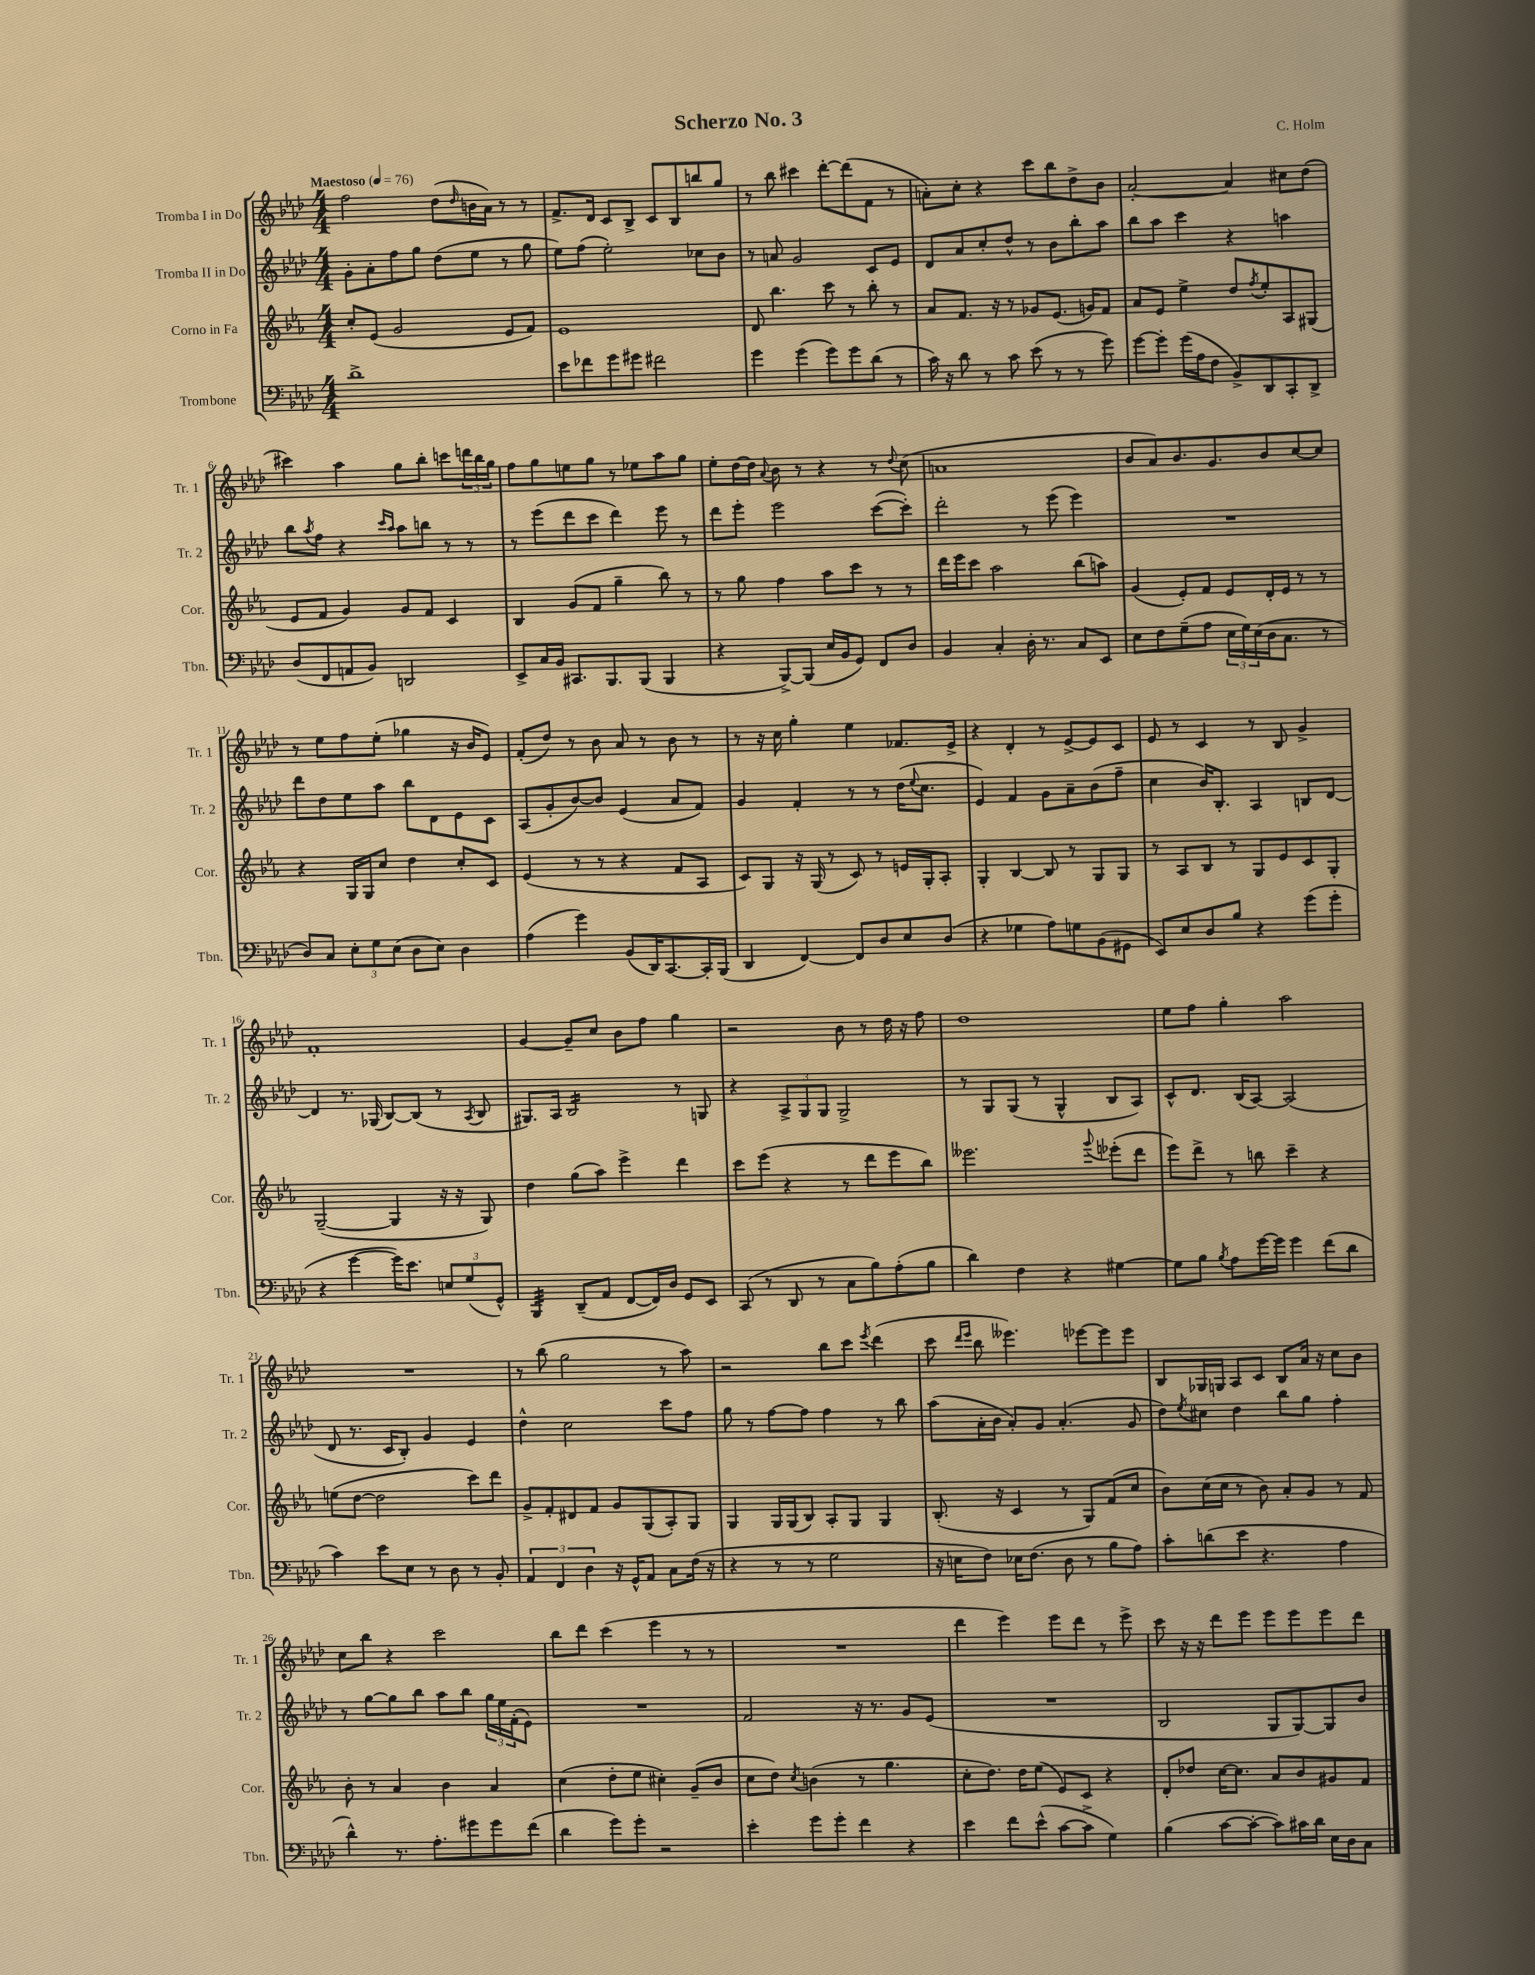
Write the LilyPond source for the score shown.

\header { title = "Scherzo No. 3" composer = "C. Holm" }
<<
\new StaffGroup <<
\new Staff = "s0" \with { instrumentName = "Tromba I in Do" shortInstrumentName = "Tr. 1" } {
    \clef treble \key aes \major \numericTimeSignature \time 4/4 \tempo "Maestoso" 4 = 76
    f''2 des''8( \grace { des''16 } b'16 aes'16) r8 r8 |
    f'8.-> des'16 c'8 bes8-> c'8 bes8 b''8 g''8 |
    r8 bes''8 cis'''4 des'''8~-. des'''8( f'8 r8 |
    a'8-.) c''8-. r4 c'''8 bes''8 des''8-> bes'8 |
    aes'2~-. aes'4 cis''8 des''8( |
    cis'''4) aes''4 g''8 bes''8-. c'''8 \tuplet 3/2 { d'''16 bes''16 g''16 } |
    f''8 g''8 e''8 g''8 r8 ees''8 aes''8 g''8 |
    ees''8-. des''16~ des''16 \appoggiatura { aes'8 } bes'8 r8 r4 r8 \appoggiatura { des''8 } c''8( |
    a'1 |
    bes'8 aes'8) bes'8. g'8. bes'8 c''8~ c''8 |
    r8 ees''8 f''8 ees''8-.( ges''4 r16 bes'16 ees'8) |
    f'8-.( des''8) r8 bes'8 aes'8 r8 bes'8 r8 |
    r8 r16 c''16 g''4-. ees''4 fes'8. ees'16-> |
    r4 des'4-. r8 ees'8~-> ees'8 c'8 |
    ees'8 r8 c'4 r8 bes8 g'4-> |
    f'1-. |
    g'4~ g'8-- c''8 bes'8 f''8 g''4 |
    r2 bes'8 r8 des''16 r16 f''8 |
    des''1 |
    ees''8 f''8 g''4-. aes''2 |
    R1 |
    r8 bes''8( g''2 r8 aes''8) |
    r2 bes''8 c'''8 \acciaccatura { ees'''8 } des'''4( |
    c'''8 \grace { des'''16 ees'''16 } bes''8 eeses'''4.) ees'''8~ ees'''8 ees'''8 |
    bes8 ges16 g16 aes8 c'8 bes8 aes'16 r16 c''8 bes'8 |
    c''8 bes''8 r4 c'''2 |
    bes''8 des'''8 c'''4( ees'''4 r8 r8 |
    R1 |
    des'''4 ees'''4) ees'''8 des'''8 r8 ees'''8-> |
    c'''8 r16 r16 des'''8 ees'''8 ees'''8 ees'''8 ees'''8 des'''8 \bar "|." |
}
\new Staff = "s1" \with { instrumentName = "Tromba II in Do" shortInstrumentName = "Tr. 2" } {
    \clef treble \key aes \major \numericTimeSignature \time 4/4
    g'8-. aes'8-. f''8 g''8 des''8( ees''8 r8 g''8 |
    ees''8) f''8( ees''2-.) ces''8 bes'8 |
    r8 a'8 g'2 c'8 ees'8 |
    des'8 aes'8 c''8-. des''8-^ r8 bes'8 bes''8-. aes''8 |
    bes''8 aes''8 c'''4 r4 a''4 |
    bes''8 \acciaccatura { aes''8 } f''8 r4 \grace { c'''16 aes''16 } aes''8 b''8 r8 r8 |
    r8 ees'''8( des'''8 c'''8 des'''4) ees'''8 r8 |
    des'''8 ees'''8-. ees'''2 c'''8~( c'''8-.) |
    des'''2-. r8 ees'''8( ees'''4) |
    R1 |
    des'''8 des''8 ees''8 aes''8 bes''8 des'8 ees'8 c'8 |
    aes8( g'8-. bes'8~) bes'8 ees'4( aes'8 f'8) |
    g'4 f'4-. r8 r8 des''16( \appoggiatura { ees''8 } c''8. |
    ees'4) f'4 g'8 aes'8-- bes'8( f''8-- |
    c''4 bes'16) bes8.-. aes4 b8 des'8~ |
    des'4 r8. ges16( bes8~) bes8( r8 \acciaccatura { aes8 } bes8 |
    gis8.) aes16 bes2:16 r8 g8 |
    r4 \tuplet 3/2 { aes8-> g8 g8 } g2-> |
    r8 g8 g8( r8 g4-^ bes8 aes8) |
    c'8-^ des'8. bes16( aes8~) aes2( |
    des'8 r8. c'16 bes8-.) g'4 ees'4 |
    des''4-^ c''2 c'''8 f''8 |
    g''8 r8 f''8~ f''8 f''4 r8 bes''8 |
    aes''8( aes'16-. bes'16 aes'8-.) g'8 aes'4.-.( g'8 |
    des''8) \acciaccatura { ees''8 } cis''8 des''4 bes''8 g''8 f''4-. |
    r8 g''8~ g''8 bes''8 aes''8 bes''8 \tuplet 3/2 { g''16 ees''16 f'16-.( } ees'8) |
    R1 |
    f'2 r16 r8. g'8 ees'8( |
    R1 |
    bes2 g8 g8~) g8 bes'8 \bar "|." |
}
\new Staff = "s2" \with { instrumentName = "Corno in Fa" shortInstrumentName = "Cor." } {
    \clef treble \key ees \major \numericTimeSignature \time 4/4
    c''8-. ees'8( g'2 ees'8 f'8) |
    ees'1 |
    d'8 bes''4. c'''8 r8 bes''8-. r8 |
    aes'8 f'8. r16 r8 ges'8 ees'8.( g'16) f'8 |
    aes'8 ees'8 ees''4-> d''8 \acciaccatura { f''8 } ees''8-. aes8 gis8( |
    ees'8 f'8 g'4) g'8 f'8 c'4 |
    bes4 g'8( f'8 g''4-- bes''8) r8 |
    r8 g''8 f''4 aes''8 c'''8 r8 r8 |
    d'''16 ees'''16 c'''8 aes''2 bes''8( a''8) |
    g'4( ees'8-.) f'8 ees'8 d'16-. ees'16 r8 r8 |
    r4 g16 g16 c''8 d''4 c''8-. c'8 |
    ees'4( r8 r8 r4 f'8 aes8 |
    c'8) g8 r16 g16( r8 c'8) r8 e'16 g16-. aes8-. |
    g4-. bes4~ bes8 r8 g8 g8 |
    r8 aes8 bes8 r8 g8 ees'8 c'8 g8-. |
    g2~--( g4 r16 r16 g8) |
    d''4 g''8( aes''8) ees'''4-> d'''4 |
    c'''8 ees'''8( r4 r8 d'''8 ees'''8 bes''8) |
    eeses'''2. \appoggiatura { g'''8 } ees'''8-.( d'''8 |
    ees'''8) d'''8-> r8 b''8 c'''4-- r4 |
    e''8( d''8~ d''2 c'''8) d'''8 |
    g'8-> f'8-. dis'8 f'8 g'8 g8( aes8-.) g8 |
    g4 g16 g16( bes8) aes8-. g8 g4 |
    bes8.-.( r16 c'4 r8 g8) f'8( c''8 |
    bes'8) c''16( c''16 r8 bes'8) aes'8-. g'8 r8 f'8 |
    bes'8-. r8 aes'4 bes'4 aes'4 |
    c''4( d''8-. ees''8 cis''4-.) g'8--( bes'8 |
    c''8 d''8) \acciaccatura { c''8 } b'4( r8 g''4. |
    c''8-. d''8.) d''16 ees''8( ees'8) c'8 r4 |
    d'8-. des''8 c''16~ c''8. aes'8 bes'8 gis'8 f'8 \bar "|." |
}
\new Staff = "s3" \with { instrumentName = "Trombone" shortInstrumentName = "Tbn." } {
    \clef bass \key aes \major \numericTimeSignature \time 4/4
    des'1-> |
    ees'8 fes'8 g'8 gis'8 fis'2 |
    g'4 g'4( g'8) g'8 des'8( r8 |
    c'16) r16 des'8 r8 c'8 ees'8( r8 r8 g'8) |
    g'8~ g'8-. g'16( aes16 f8 bes,8->) des,8 c,8-. des,8-> |
    des8( f,8 a,8 bes,8) d,2 |
    ees,8-> c16 bes,16 cis,8. bes,,8. bes,,8( bes,,4 |
    r4 bes,,8~->) bes,,8( ees16 bes,16 g,8) f,8 des8 |
    bes,4 c4-. des16-. r8. c8 ees,8 |
    ees8 f8 g8--( aes8 \tuplet 3/2 { ees16 g16) ees16( } des16 c8. r8 |
    des8) c8 \tuplet 3/2 { ees8-. g8 ees8( } des8 ees8) des4 |
    aes4( g'4) bes,8( des,16) c,8.~ c,16-. bes,,16( |
    des,4 f,4~) f,8 des8 ees8 des8( |
    r4 ges4 aes8) g8 bes,8( gis,8 |
    ees,8) ees8 des8 bes8 r4 g'8( g'8-. |
    r4 g'4~ g'16) ees'8. \tuplet 3/2 { e8 g8( g,8-^) } |
    bes,,4:32 des,8--( aes,8 f,8~ f,16) des16 g,8 ees,8 |
    c,8( r8 des,8 r8 c8 bes8) aes8-.( bes8 |
    des'4) f4 r4 gis4~ |
    gis8 bes8 \acciaccatura { bes8 } aes8 g'16~ g'16 g'4 f'8( des'8 |
    c'4) ees'8 ees8 r8 des8 r8 bes,8-. |
    \tuplet 3/2 { aes,4 f,4 des4 } r16 g,16-^ aes,8 c8 f16( r16 |
    r4 r8 r8 g2 |
    r16 e16 f8) ees16 f8.( des8 r8 bes8 aes8) |
    c'8-. d'8( ees'8 r4. aes4 |
    des'4-^) r8. aes8.-. gis'8 gis'8 f'8( |
    des'4 g'8) g'8-. r2 |
    ees'4-. g'8 g'8-. f'4 r4 |
    ees'4 f'8 ees'8-^( c'8~ c'8-> g4) |
    bes4( c'8~ c'8~-. c'8) cis'16 des'16 ees16 des16 c8 \bar "|." |
}
>>
>>
